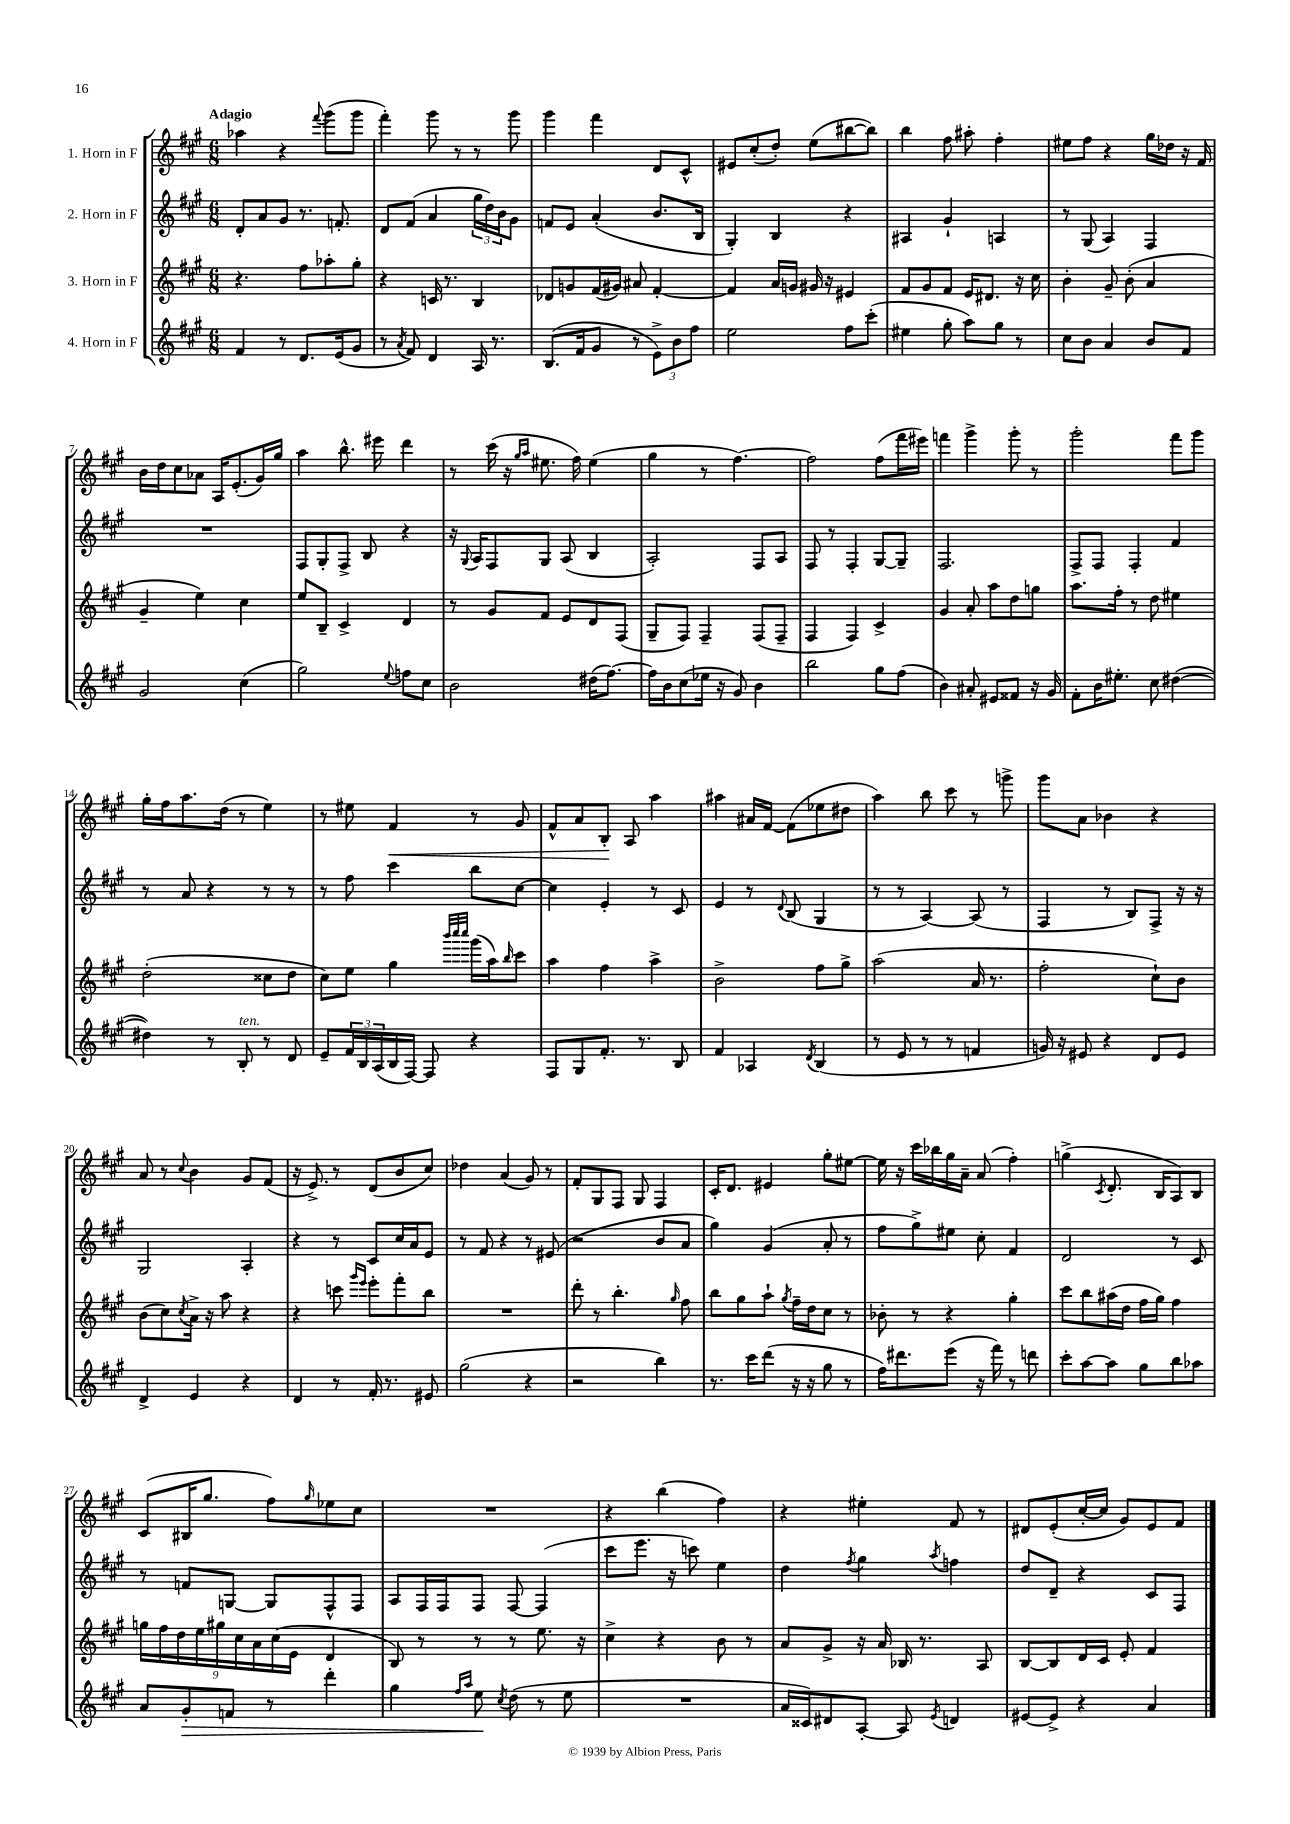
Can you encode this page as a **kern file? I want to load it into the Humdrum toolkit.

**kern	**dynam	**kern	**kern	**kern	**dynam
*part4	*part4	*part3	*part2	*part1	*part1
*staff4	*staff4	*staff3	*staff2	*staff1	*staff1
*I"4. Horn in F	*	*I"3. Horn in F	*I"2. Horn in F	*I"1. Horn in F	*
*clefG2	*	*clefG2	*clefG2	*clefG2	*
*k[f#c#g#]	*	*k[f#c#g#]	*k[f#c#g#]	*k[f#c#g#]	*
*M6/8	*	*M6/8	*M6/8	*M6/8	*
=1	=1	=1	=1	=1	=1
!	!	!	!	!LO:TX:a:B:t=Adagio	!
4f#/	.	4.r	8d'/L	4aa-X\	.
.	.	.	8a/	.	.
8r	.	.	8g#/J	4r	.
8.d/L	.	8ff#\L	8.r	.	.
.	.	.	.	8qqfff#/	.
.	.	8aa-X'\	.	(8ggg#\L	.
(16e/k	.	.	8.fn'/	.	.
8g#/J	.	8gg#'\J	.	8ggg#\J	.
=2	=2	=2	=2	=2	=2
8r	.	4r	8d/L	4fff#'\)	.
8qa/	.	.	.	.	.
8f#/)	.	.	(8f#/J	.	.
4d/	.	16cn/	4a/	8ggg#\	.
.	.	8.r	.	.	.
.	.	.	.	8r	.
16A/	.	4B/	24gg#\LL	8r	.
.	.	.	24dd\)	.	.
8.r	.	.	.	.	.
.	.	.	24b\J	.	.
.	.	.	8g#\J	8ggg#\	.
=3	=3	=3	=3	=3	=3
(8.B/L	.	8d-X/L	8fn/L	4ggg#\	.
.	.	8gn/	8e/J	.	.
16f#/k	.	.	.	.	.
8g#/J	.	(16f#/L	(4a'/	4fff#\	.
.	.	16g#X/JJ)	.	.	.
8r	.	8a#X/	.	.	.
12e^\L)	.	[4f#'/	8.b/L	8d/L	.
12b\	.	.	.	.	.
.	.	.	.	8c#^^/J	.
12ff#\J	.	.	.	.	.
.	.	.	16B/Jk	.	.
=4	=4	=4	=4	=4	=4
2ee\	.	4f#/]	4G#'/)	8e#X/L	.
.	.	.	.	(8cc#'/	.
.	.	16a/LL	4B/	8dd'/J)	.
.	.	16gn/JJ	.	.	.
.	.	16g#X/	.	(8ee\L	.
.	.	16r	.	.	.
8ff#\L	.	4e#X/	4r	[8bb#X\	.
(8ccc#'\J	.	.	.	8bb#\J])	.
=5	=5	=5	=5	=5	=5
4ee#X\	.	8f#/L	4A#X/	4bb\	.
.	.	8g#/	.	.	.
8gg#'\	.	8f#/J	4g#`/	8ff#\	.
8aa\L)	.	16e/KL	.	8aa#X'\	.
.	.	8.d#X/J	.	.	.
8gg#\J	.	.	4An/	4ff#'\	.
8r	.	16r	.	.	.
.	.	16cc#\	.	.	.
=6	=6	=6	=6	=6	=6
8cc#\L	.	4b'\	8r	8ee#X\L	.
8b\J	.	.	(8G#/	8ff#\J	.
4a/	.	8g#~/	4A/)	4r	.
.	.	(8b'\	.	.	.
8b/L	.	4a/	4F#/	16gg#\LL	.
.	.	.	.	16dd-X\JJ	.
8f#/J	.	.	.	16r	.
.	.	.	.	16f#/	.
!!LO:LB:g=z
=7	=7	=7	=7	=7	=7
2g#/	.	4g#~/	2.r	16b\LL	.
.	.	.	.	16dd\J	.
.	.	.	.	8cc#\	.
.	.	4ee\)	.	8a-X\J	.
.	.	.	.	16A/KL	.
.	.	.	.	(8.e'/	.
(4cc#\	.	4cc#\	.	.	.
.	.	.	.	16g#/L)	.
.	.	.	.	16gg#/JJ	.
=8	=8	=8	=8	=8	=8
2gg#\)	.	8ee/L	8F#/L	4aa\	.
.	.	8B~/J	8G#'/	.	.
.	.	4c#^/	8F#^/J	8.bb^^\	.
.	.	.	8B/	.	.
.	.	.	.	16eee#X\	.
8qqee/	.	.	.	.	.
8ffn\L	.	4d/	4r	4ddd\	.
8cc#\J	.	.	.	.	.
=9	=9	=9	=9	=9	=9
2b\	.	8r	16r	8r	.
.	.	.	8qqG#/	.	.
.	.	.	16A/KL	.	.
.	.	8g#/L	8F#/	(16ccc#\	.
.	.	.	.	16r	.
.	.	.	.	16qqgg#/LL	.
.	.	.	.	16qqaa/JJ	.
.	.	8f#/J	8G#/J	8.ee#X\	.
.	.	8e/L	(8A/	.	.
.	.	.	.	16ff#\)	.
(16dd#X\KL	.	8d/	4B/	(4ee#\	.
[8.ff#\J)	.	.	.	.	.
.	.	(8F#/J	.	.	.
=10	=10	=10	=10	=10	=10
16ff#\LL]	.	8G#~/L	2A'/)	4gg#\	.
16b\J	.	.	.	.	.
(8cc#\	.	8F#/J)	.	.	.
16ee-X\Jk	.	4F#~/	.	8r	.
16r	.	.	.	.	.
8g#/)	.	.	.	[4.ff#\)	.
4b\	.	(8F#/L	8F#/L	.	.
.	.	8F#~/J	8A/J	.	.
=11	=11	=11	=11	=11	=11
2bb\	.	4F#/	8F#/	2ff#\]	.
.	.	.	8r	.	.
.	.	4F#/)	4F#'/	.	.
8gg#\L	.	4c#^/	[8G#/L	(8ff#\L	.
(8ff#\J	.	.	8G#~/J]	16fff#\L	.
.	.	.	.	16eee#X\JJ)	.
=12	=12	=12	=12	=12	=12
4b\)	.	4g#/	2.F#/	4fffn\	.
8a#X'/	.	8a'/	.	4ggg#^\	.
8e#X/L	.	8aa\L	.	.	.
8f##X/J	.	8dd\	.	8ggg#'\	.
16r	.	8ggn\J	.	8r	.
16g#/	.	.	.	.	.
=13	=13	=13	=13	=13	=13
8f#'\L	.	8.aa\L	8F#^/L	2ggg#'\	.
16b\K	.	.	8F#/J	.	.
8.ee#X'\J	.	16ff#'\Jk	.	.	.
.	.	8r	4F#'/	.	.
8cc#\	.	8dd\	.	.	.
([4dd#X\	.	4ee#X\	4f#/	8fff#\L	.
.	.	.	.	8ggg#\J	.
!!LO:LB:g=z
=14	=14	=14	=14	=14	=14
4dd#X\])	.	(2dd'\	8r	16gg#'\LL	.
.	.	.	.	16ff#\J	.
.	.	.	8a/	8.aa\	.
8r	.	.	4r	.	.
.	.	.	.	(16dd\Jk	.
!LO:TX:a:i:t=ten.	!	!	!	!	!
8B'/	.	.	.	8r	.
8r	.	8cc##X\L	8r	4ee\)	.
8d/	.	8dd\J	8r	.	.
=15	=15	=15	=15	=15	=15
8e~/L	.	8cc#\L)	8r	8r	.
24f#/L	.	8ee\J	8ff#\	8ee#X\	.
24B/	.	.	.	.	.
(24A/	.	.	.	.	.
!	!	!	!	!	!LO:HP:b
16B/	.	4gg#\	4ccc#\	4f#/	<
[16F#/JJ)	.	.	.	.	.
8F#/]	.	.	.	.	.
.	.	32qqbbb/LLL	.	.	.
.	.	32qqcccc#/	.	.	.
.	.	32qqcccc#/JJJ	.	.	.
4r	.	(16ggg#\LL	8bb\L	8r	.
.	.	16aa\J)	.	.	.
.	.	16qqbb/	.	.	.
.	.	8ccc#\J	[8cc#\J	8g#/	.
=16	=16	=16	=16	=16	=16
8F#/L	.	4aa\	4cc#\]	8f#^^/L	.
8G#/	.	.	.	8a/	.
8.f#'/J	.	4ff#\	4e'/	8B'/J	.
.	.	.	.	8A/	[
8.r	.	.	.	.	.
.	.	4aa^\	8r	4aa\	.
8B/	.	.	8c#/	.	.
=17	=17	=17	=17	=17	=17
4f#/	.	2b^\	4e/	4aa#X\	.
4A-X/	.	.	8r	16a#X/LL	.
.	.	.	.	[16f#/JJ	.
.	.	.	8qqd/	.	.
.	.	.	(8B/	(8f#\L]	.
8qd/	.	.	.	.	.
(4B/	.	8ff#\L	4G#/	8ee-X\	.
.	.	8gg#^\J	.	8dd#X\J	.
=18	=18	=18	=18	=18	=18
8r	.	(2aa\	8r	4aa\)	.
8e/	.	.	8r	.	.
8r	.	.	[4A/)	8bb\	.
8r	.	.	.	8ccc#\	.
4fn/	.	16a/	(8A/]	8r	.
.	.	8.r	.	.	.
.	.	.	8r	8gggn^\	.
=19	=19	=19	=19	=19	=19
16gn/)	.	2ff#'\	4F#/	8ggg#\L	.
16r	.	.	.	.	.
8e#X/	.	.	.	8a\J	.
4r	.	.	8r	4b-X\	.
.	.	.	8B/L)	.	.
8d/L	.	8cc#`\L)	8F#^/J	4r	.
8e#/J	.	8b\J	16r	.	.
.	.	.	16r	.	.
!!LO:LB:g=z
=20	=20	=20	=20	=20	=20
4d^/	.	(8b\L	2G#/	8a/	.
.	.	8cc#\)	.	8r	.
.	.	8qcc#/	.	8qqcc#/	.
4e/	.	16a^\Jk	.	4b\	.
.	.	16r	.	.	.
.	.	8aa\	.	.	.
4r	.	4r	4A'/	8g#/L	.
.	.	.	.	(8f#/J	.
=21	=21	=21	=21	=21	=21
4d/	.	4r	4r	16r	.
.	.	.	.	8.e^/)	.
8r	.	8cccn\	8r	8r	.
.	.	16qqggg#/LL	.	.	.
.	.	16qqeee/JJ	.	.	.
16f#'/	.	8eee'\L	8c#/L	(8d/L	.
8.r	.	.	.	.	.
.	.	8fff#'\	16cc#/L	8b/	.
.	.	.	16a/J	.	.
8e#X/	.	8bb\J	8e/J	8cc#/J)	.
=22	=22	=22	=22	=22	=22
(2gg#\	.	2.r	8r	4dd-X\	.
.	.	.	8f#/	.	.
.	.	.	4r	(4a/	.
4r	.	.	8r	8g#/)	.
.	.	.	(8e#X/	8r	.
=23	=23	=23	=23	=23	=23
2r	.	8ddd'\	2r	8f#'/L	.
.	.	8r	.	8G#/	.
.	.	4.bb'\	.	8F#/J	.
.	.	.	.	8G#/	.
4bb\)	.	.	8b/L	4F#/	.
.	.	16qqgg#/	.	.	.
.	.	8ff#\	8a/J	.	.
=24	=24	=24	=24	=24	=24
8.r	.	8bb\L	4gg#\)	16c#'/KL	.
.	.	.	.	8.d/J	.
.	.	8gg#\	.	.	.
16ccc#\KL	.	.	.	.	.
(8ddd\J	.	8aa`\J	(4g#/	4e#X/	.
.	.	8qgg#/	.	.	.
16r	.	16ff#~\LL	.	.	.
16r	.	16dd\J	.	.	.
8gg#\	.	8cc#\J	8a'/	8gg#'\L	.
8r	.	8r	8r	[8ee#X\J	.
=25	=25	=25	=25	=25	=25
16ff#\KL)	.	8b-X'\	8ff#\L	16ee#\]	.
8.ddd#X\	.	.	.	16r	.
.	.	8r	8gg#^\)	16ccc#\LL	.
.	.	.	.	16bb-X\	.
(8eee\J	.	4r	8ee#X\J	16gg#\	.
.	.	.	.	16a~\JJ	.
16r	.	.	8cc#'\	(8a/	.
16fff#\)	.	.	.	.	.
8r	.	4gg#'\	4f#/	4ff#'\)	.
8dddn\	.	.	.	.	.
=26	=26	=26	=26	=26	=26
8ccc#'\L	.	8ccc#\L	2d/	(4ggn^\	.
[8aa\	.	8bb\	.	.	.
.	.	.	.	8qc#/	.
8aa\J]	.	(16aa#X\L	.	8.d'/	.
.	.	16dd\JJ	.	.	.
8gg#\L	.	16ff#\LL	.	.	.
.	.	16gg#\JJ)	.	16B/KL	.
8bb\	.	4ff#\	8r	8A/)	.
8aa-X\J	.	.	8c#/	8B/J	.
!!LO:LB:g=z
=27	=27	=27	=27	=27	=27
8a/L	.	18ggn\LL	8r	(8c#/L	.
.	.	18ff#\	.	.	.
.	.	18dd\	.	.	.
!	!LO:HP:b	!	!	!	!
8g#'/	>	.	8fn/L	16B#X/K	.
.	.	18ee\	.	.	.
.	.	.	.	8.gg#/J	.
.	.	18gg#X\	.	.	.
8fn/J	.	.	[8Gn/J	.	.
.	.	18cc#\	.	.	.
.	.	18a\	.	.	.
8r	.	.	8G/L]	8ff#\L)	.
.	.	(18cc#\	.	.	.
.	.	18e\JJ	.	.	.
.	.	.	.	16qqgg#/	.
4ddd'\	.	4d/	8F#^^/	8ee-X\	.
.	.	.	8F#/J	8cc#\J	.
=28	=28	=28	=28	=28	=28
4gg#\	.	8B/)	8A/L	2.r	.
.	.	8r	16F#/L	.	.
.	.	.	16F#/J	.	.
16qqff#/LL	.	.	.	.	.
16qqaa/JJ	.	.	.	.	.
8ee\	.	8r	8F#/J	.	.
8qcc#/	.	.	.	.	.
(8dd\	]	8r	[8F#/	.	.
8r	.	8.ee\	(4F#/]	.	.
8ee\	.	.	.	.	.
.	.	16r	.	.	.
=29	=29	=29	=29	=29	=29
2.r	.	4cc#^\	8ccc#\L	4r	.
.	.	.	8.eee\J	.	.
.	.	4r	.	(4bb\	.
.	.	.	16r	.	.
.	.	.	8cccn\)	.	.
.	.	8b\	4ee\	4ff#\)	.
.	.	8r	.	.	.
=30	=30	=30	=30	=30	=30
16a/LL	.	8a/L	4dd\	4r	.
16c##X/J)	.	.	.	.	.
8d#X/	.	8g#^/J	.	.	.
.	.	.	8qff#/	.	.
[8A'/J	.	16r	4gg#\	4ee#X'\	.
.	.	16a/	.	.	.
8A/]	.	16B-X/	.	.	.
.	.	8.r	.	.	.
8qe/	.	.	8qaa/	.	.
4dn/	.	.	4ffn\	8f#/	.
.	.	8A/	.	8r	.
=31	=31	=31	=31	=31	=31
[8e#X/L	.	[8B/L	8dd/L	8d#X/L	.
8e#^/J]	.	8B/]	8d~/J	(8e'/	.
4r	.	16d/L	4r	[16cc#'/L	.
.	.	16c#/JJ	.	16cc#/JJ]	.
.	.	8e'/	.	8g#/L)	.
4a/	.	4f#/	8c#/L	8e/	.
.	.	.	8F#/J	8f#/J	.
==	==	==	==	==	==
*-	*-	*-	*-	*-	*-
